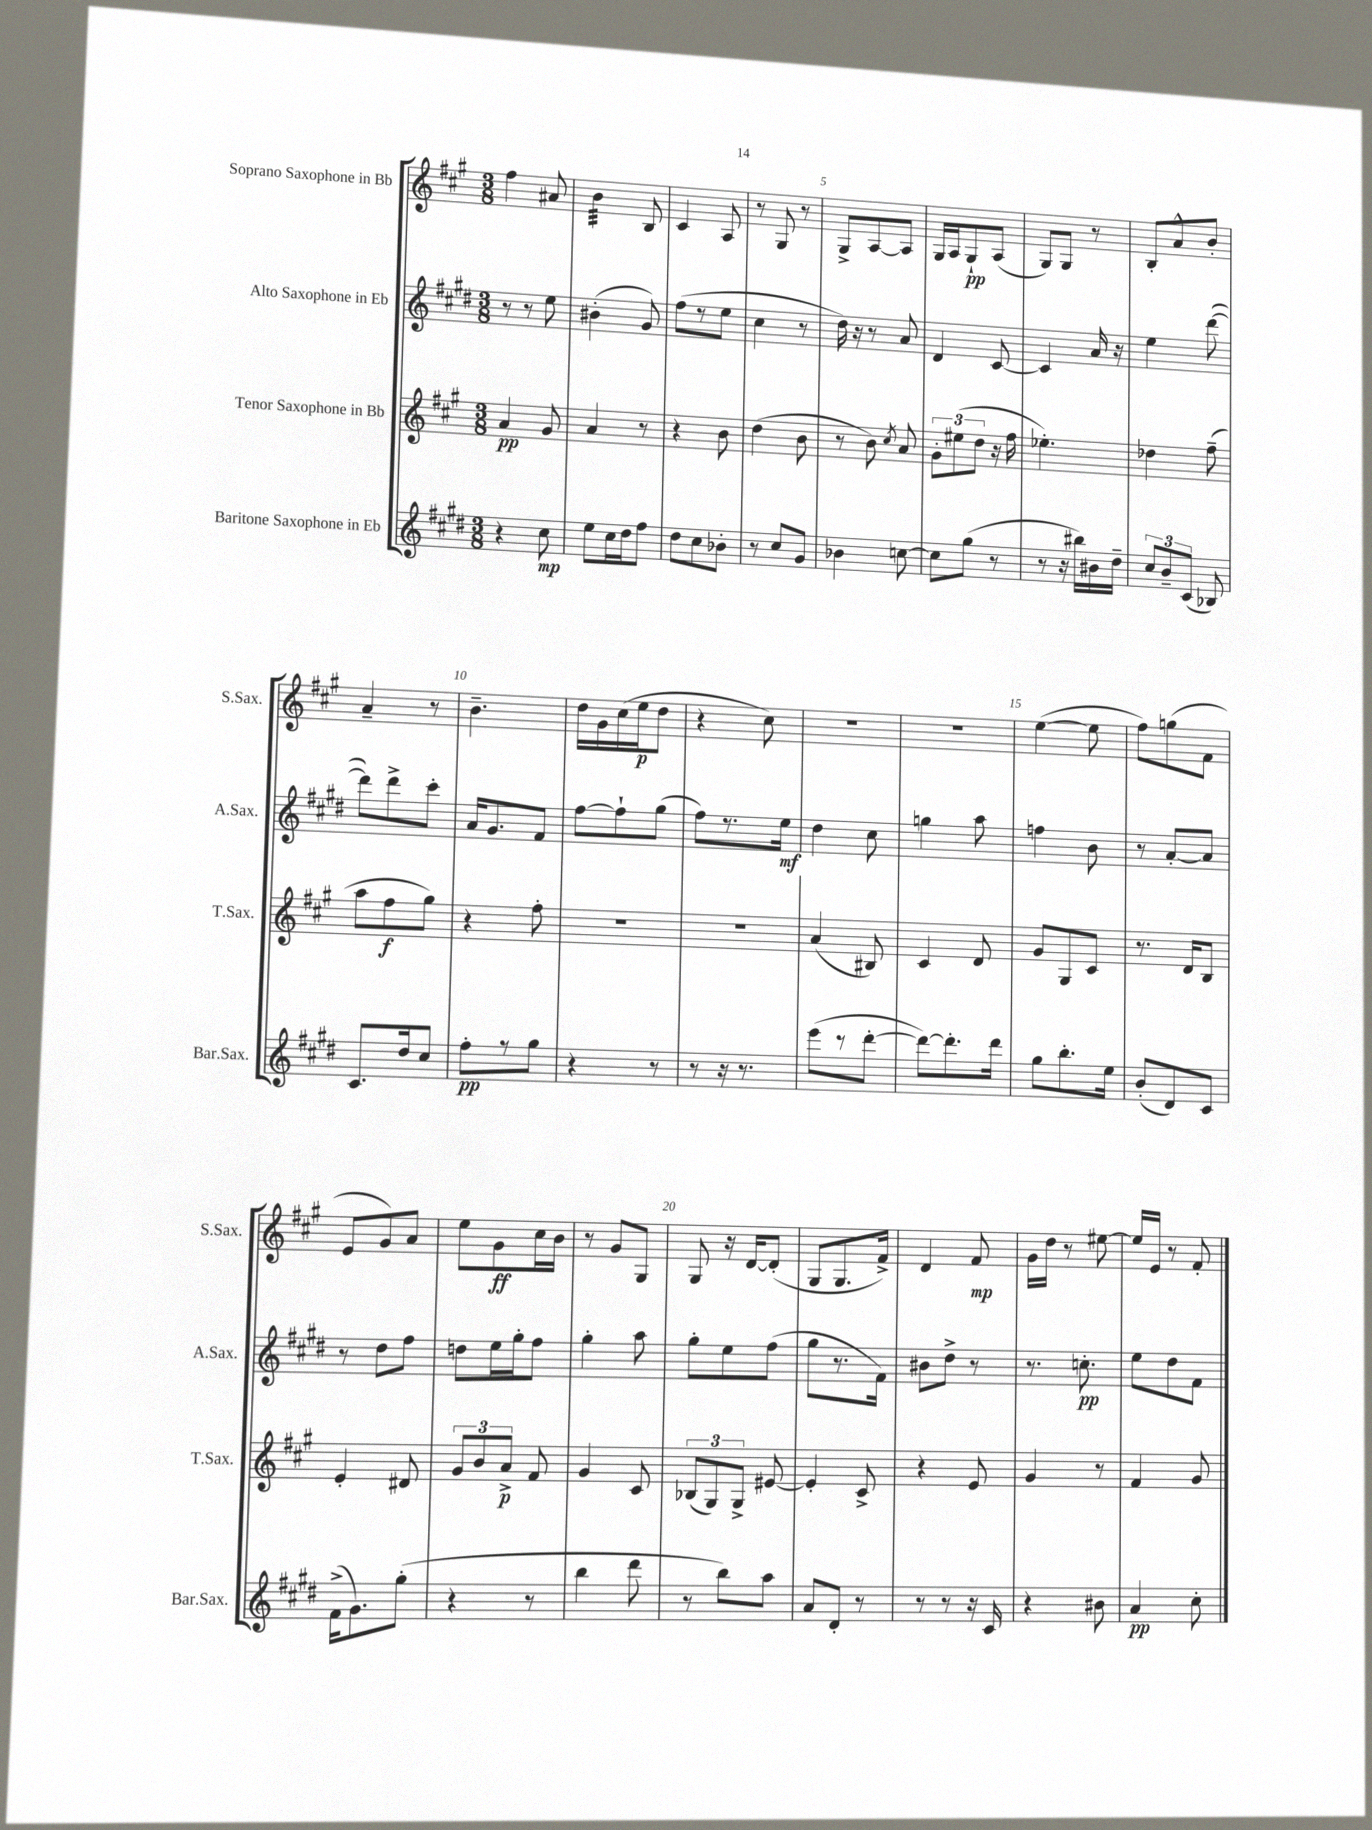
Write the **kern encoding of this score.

**kern	**kern	**kern	**kern
*staff4	*staff3	*staff2	*staff1
*clefG2	*clefG2	*clefG2	*clefG2
*k[f#c#g#d#]	*k[f#c#g#]	*k[f#c#g#d#]	*k[f#c#g#]
*M3/8	*M3/8	*M3/8	*M3/8
4r	4a	8r	4ff#
.	.	8r	.
8cc#	8g#	8ee	8a#
=	=	=	=
8ee	4a	(4b#'	4b
16cc#	.	.	.
16dd#	.	.	.
8ff#	8r	8g#)	8B
=	=	=	=
8dd#	4r	(8ff#	4c#
8cc#	.	8r	.
8b-'	8b	8ee	8A
=	=	=	=
8r	(4dd	4cc#	8r
8cc#	.	.	8G#
8g#	8b	8r	8r
=	=	=	=
4b-	8r	16dd#)	8G#^
.	.	16r	.
.	8b)	8r	[8A
.	8qcc#	.	.
[8cc	8a	8a	8A]
=	=	=	=
8cc]	12g#'	4d#	16G#
.	.	.	16A
.	(12ee#	.	.
(8gg#	.	.	8G#`
.	12dd	.	.
8r	16r	[8c#	(8A
.	16ff#	.	.
=	=	=	=
8r	4.ee-')	4c#]	8G#)
16r	.	.	8G#
16bb#)	.	.	.
16b#	.	16a	8r
16dd#~	.	16r	.
=	=	=	=
12cc#	4dd-	4ee	8B'
12b~	.	.	.
.	.	.	8a^^
(12c#	.	.	.
8B-)	(8ff#~	([8ddd#	8b'
=	=	=	=
8.c#	8aa	8ddd#])	4a~
.	8ff#	8ddd#^	.
16dd#	.	.	.
8cc#	8gg#)	8ccc#'	8r
=	=	=	=
8ff#'	4r	16a	4.b~
.	.	8.g#	.
8r	.	.	.
8gg#	8ff#'	8f#	.
=	=	=	=
4r	4.r	[8ff#	16dd
.	.	.	16g#
.	.	8ff#`]	(16cc#
.	.	.	16ee
8r	.	(8gg#	8dd
=	=	=	=
8r	4.r	8ff#)	4r
16r	.	8.r	.
8.r	.	.	.
.	.	.	8cc#)
.	.	16ee	.
=	=	=	=
(8eee	(4a	4dd#	4.r
8r	.	.	.
[8ddd#'	8B#)	8cc#	.
=	=	=	=
8ddd#_)	4c#	4gg	4.r
8.ddd#']	.	.	.
.	8d	8aa	.
16ddd#	.	.	.
=	=	=	=
8gg#	8g#	4ff	([4ee
8.bb'	8G#	.	.
.	8c#	8b	8ee]
16ee	.	.	.
=	=	=	=
(8b'	8.r	8r	8ff#)
8d#)	.	[8a'	(8gg
.	16d	.	.
8c#	8B	8a]	8f#
=	=	=	=
(16f#^	4e'	8r	8e
8.g#)	.	.	.
.	.	8dd#	8g#)
(8gg#'	8d#	8ff#	8a
=	=	=	=
4r	12g#	8dd	8ee
.	12b	.	.
.	.	16ee	8g#
.	12a^	.	.
.	.	16gg#'	.
8r	8f#	8ff#	16cc#
.	.	.	16b
=	=	=	=
4bb	4g#	4gg#'	8r
.	.	.	8g#
8ddd#	8c#	8aa	8G#
=	=	=	=
8r	(12B-	8gg#'	8G#
.	12G#)	.	.
8bb)	.	8ee	16r
.	12G#^	.	.
.	.	.	[16d
8aa	[8e#	(8ff#	(8d']
=	=	=	=
8a	4e#']	8gg#	8G#
8d#'	.	8.r	8.G#
8r	8c#^	.	.
.	.	16f#)	16f#^)
=	=	=	=
8r	4r	8b#	4d
8r	.	8dd#^	.
16r	8e	8r	8f#
16c#	.	.	.
=	=	=	=
4r	4g#	8.r	16g#
.	.	.	16dd
.	.	.	8r
.	.	8.cc'	.
8b#	8r	.	[8ee#
=	=	=	=
4a	4f#	8ee	16ee#]
.	.	.	16e
.	.	8dd#	8r
8cc#'	8g#	8f#	8f#'
==	==	==	==
*-	*-	*-	*-
